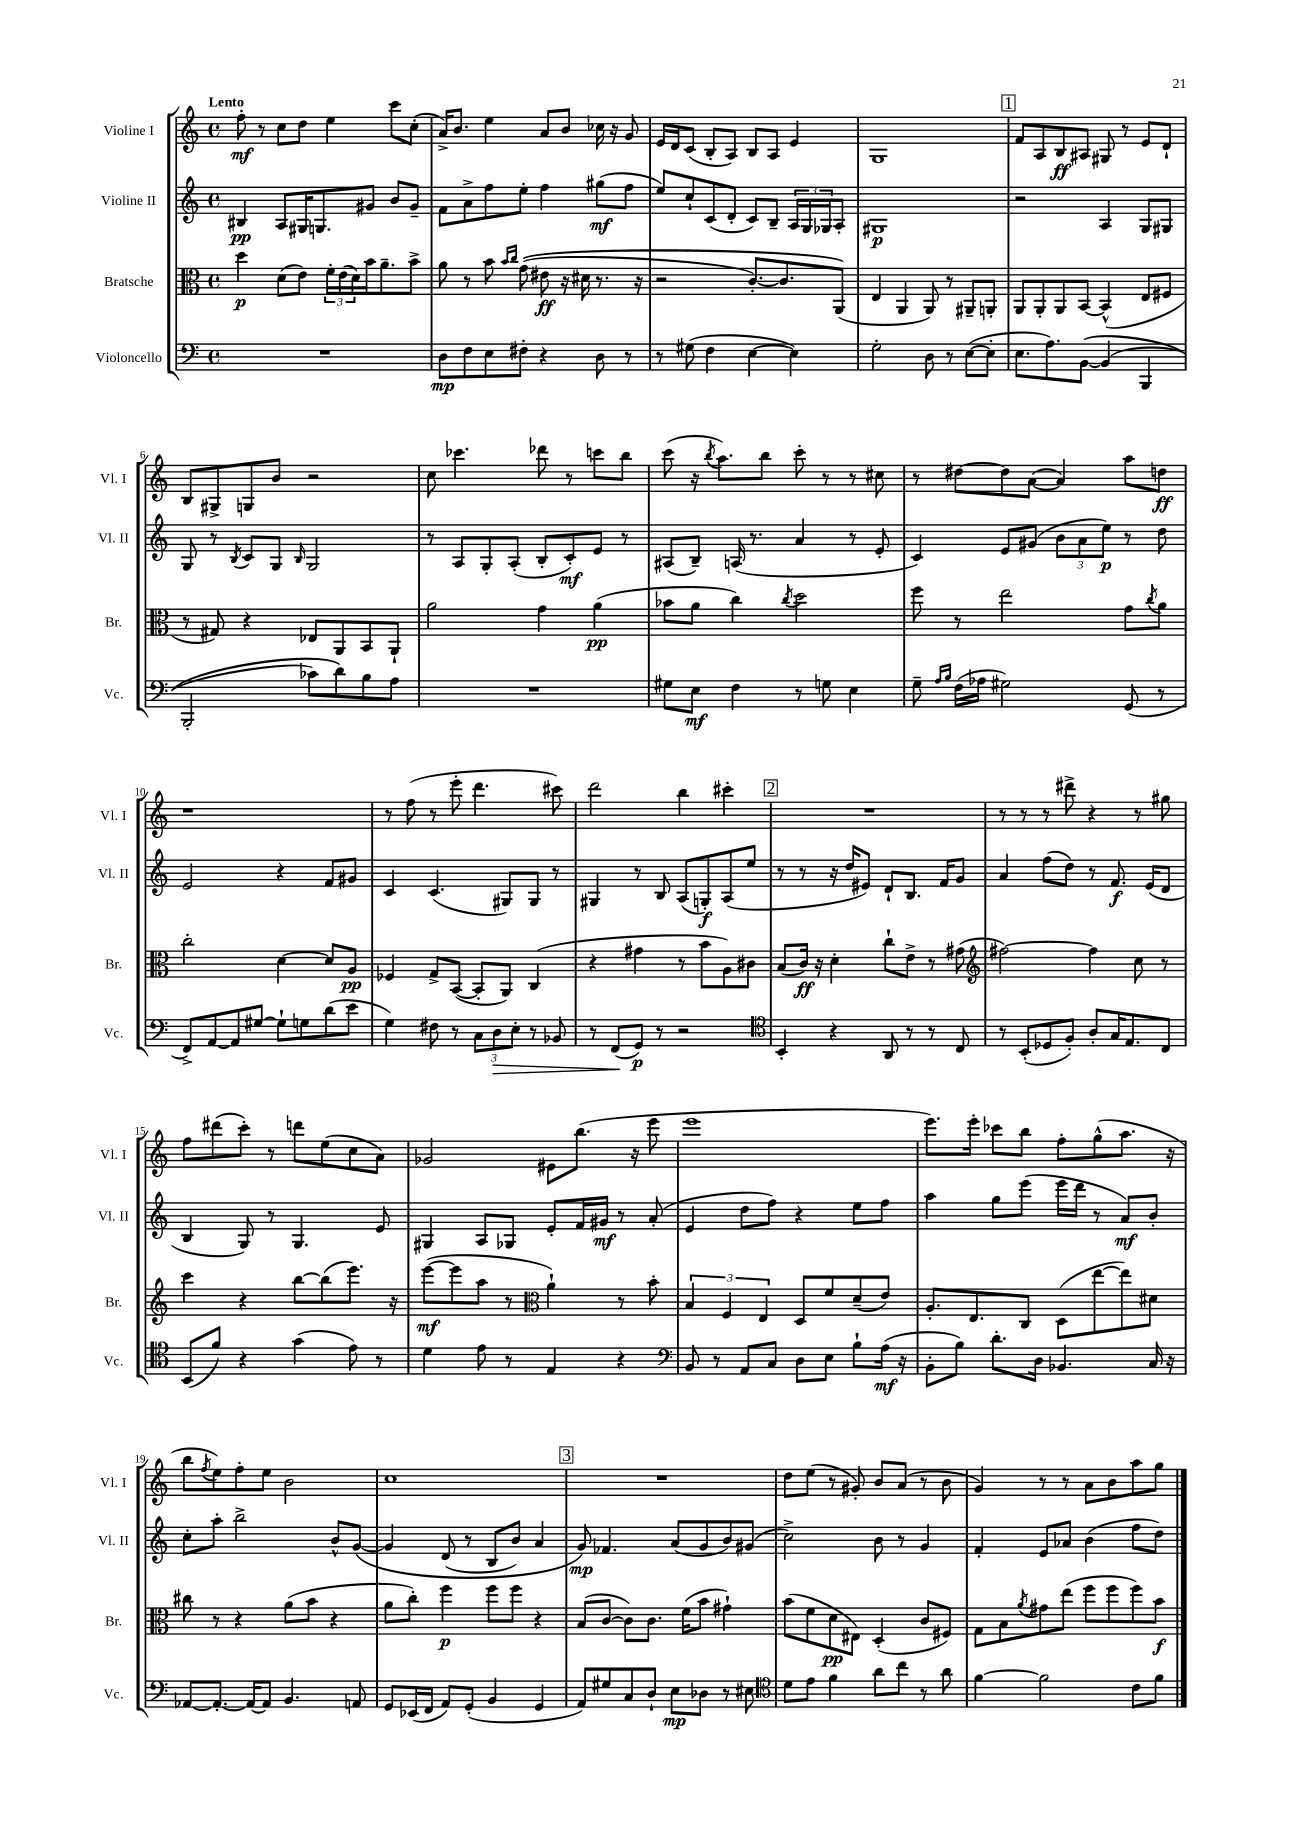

**kern	**dynam	**kern	**dynam	**kern	**dynam	**kern	**dynam
*part4	*part4	*part3	*part3	*part2	*part2	*part1	*part1
*staff4	*staff4	*staff3	*staff3	*staff2	*staff2	*staff1	*staff1
*I"Violoncello	*	*I"Bratsche	*	*I"Violine II	*	*I"Violine I	*
*I'Vc.	*	*I'Br.	*	*I'Vl. II	*	*I'Vl. I	*
*clefF4	*	*clefC3	*	*clefG2	*	*clefG2	*
*k[]	*	*k[]	*	*k[]	*	*k[]	*
*M4/4	*	*M4/4	*	*M4/4	*	*M4/4	*
*met(c)	*	*met(c)	*	*met(c)	*	*met(c)	*
=1	=1	=1	=1	=1	=1	=1	=1
!	!	!	!	!	!	!LO:TX:a:B:t=Lento	!
1r	.	4dd\	p	4B#X/	pp	8ff'\	mf
.	.	.	.	.	.	8r	.
.	.	(8d\L	.	8A/L	.	8cc\L	.
.	.	8e\J)	.	16G#X/K	.	8dd\J	.
.	.	.	.	8.Gn/	.	.	.
.	.	24f'\LL	.	.	.	4ee\	.
.	.	(24e\	.	.	.	.	.
.	.	24d\)	.	.	.	.	.
.	.	16b\J	.	8g#X/J	.	.	.
.	.	8.a~\	.	.	.	.	.
.	.	.	.	8b/L	.	8ccc\L	.
.	.	8b^\J	.	8g#~/J	.	(8cc'\J	.
=2	=2	=2	=2	=2	=2	=2	=2
8D\L	mp	8a\	.	8f\L	.	16a^/KL)	.
.	.	.	.	.	.	8.b/J	.
8F\	.	8r	.	8a^\	.	.	.
8E\	.	8b\	.	8ff\	.	4ee\	.
.	.	16qqb/LL	.	.	.	.	.
.	.	16qqcc/JJ	.	.	.	.	.
8F#X'\J	.	((8g\	.	8ee'\J	.	.	.
4r	.	8e#X\	ff	4ff\	.	8a/L	.
.	.	16r	.	.	.	8b/J	.
.	.	16d#X\	.	.	.	.	.
8D\	.	8.r	.	(8gg#X\L	mf	16cc-X\	.
.	.	.	.	.	.	16r	.
8r	.	.	.	8ff\J	.	8g/	.
.	.	16r	.	.	.	.	.
=3	=3	=3	=3	=3	=3	=3	=3
8r	.	2r	.	8ee/L)	.	16e/LL	.
.	.	.	.	.	.	16d/J	.
(8G#X\	.	.	.	8cc`/	.	(8c/J	.
4F\	.	.	.	(8c/	.	8B'/L	.
.	.	.	.	8d'/J	.	8A/J)	.
[4E\	.	[8.c'/L)	.	8c/L)	.	8B/L	.
.	.	.	.	8B~/J	.	8A/J	.
.	.	8.c/]	.	.	.	.	.
4E\])	.	.	.	24A/LL	.	4e/	.
.	.	.	.	24G/	.	.	.
.	.	.	.	24G-X/J	.	.	.
.	.	(8AA/J)	.	8A'/J	.	.	.
=4	=4	=4	=4	=4	=4	=4	=4
2G'\	.	4E/	.	1G#X	p	1G	.
.	.	4AA/	.	.	.	.	.
8D\	.	8AA/)	.	.	.	.	.
8r	.	8r	.	.	.	.	.
([8E\L	.	8AA#X~/L	.	.	.	.	.
8E'\J]	.	8AAn'/J	.	.	.	.	.
!!LO:REH:place=s1:t=1
=5	=5	=5	=5	=5	=5	=5	=5
8.E\L	.	8AA/L	.	2r	.	8f/L	.
.	.	8AA'/	.	.	.	8A/	.
8.A\)	.	.	.	.	.	.	.
.	.	8AA/	.	.	.	8B/	ff
([8BB\J	.	[8BB/J	.	.	.	8A#X/J	.
(4BB/]	.	(4BB^^/]	.	4A/	.	8G#X/	.
.	.	.	.	.	.	8r	.
4BBB/	.	8E/L	.	8G/L	.	8e/L	.
.	.	8F#X/J	.	8G#X/J	.	8d`/J	.
!!LO:LB:g=z
=6	=6	=6	=6	=6	=6	=6	=6
2BBB'/	.	8r	.	8G/	.	8B/L	.
.	.	8G#X/)	.	8r	.	8G#X^/	.
.	.	.	.	8qB/	.	.	.
.	.	4r	.	8c/L	.	8Gn/	.
.	.	.	.	8G/J	.	8b/J	.
.	.	.	.	16qqB/	.	.	.
8c-X\L)	.	8E-X/L	.	2G/	.	2r	.
8d\)	.	8AA/	.	.	.	.	.
8B\	.	8BB/	.	.	.	.	.
8A\J	.	8AA`/J	.	.	.	.	.
=7	=7	=7	=7	=7	=7	=7	=7
1r	.	2a\	.	8r	.	8cc\	.
.	.	.	.	8A/L	.	4.ccc-X\	.
.	.	.	.	8G'/	.	.	.
.	.	.	.	(8A'/J	.	.	.
.	.	4g\	.	8B'/L	.	8ddd-X\	.
.	.	.	.	8c'/)	mf	8r	.
.	.	(4a\	pp	8e/J	.	8cccn\L	.
.	.	.	.	8r	.	8bb\J	.
=8	=8	=8	=8	=8	=8	=8	=8
8G#X\L	.	8b-X\L	.	(8A#X/L	.	(8ccc\	.
8E\J	mf	8a\J	.	8B~/J)	.	16r	.
.	.	.	.	.	.	8qbb/	.
.	.	.	.	.	.	8.aa\L)	.
4F\	.	4cc\)	.	(16An/	.	.	.
.	.	.	.	8.r	.	.	.
.	.	.	.	.	.	8bb\J	.
.	.	8qcc/	.	.	.	.	.
8r	.	2dd\	.	4a/	.	8ccc'\	.
8Gn\	.	.	.	.	.	8r	.
4E\	.	.	.	8r	.	8r	.
.	.	.	.	8e'/	.	8cc#X\	.
=9	=9	=9	=9	=9	=9	=9	=9
8G~\	.	8ff\	.	4c/)	.	8r	.
16qqA/LL	.	.	.	.	.	.	.
16qqB/JJ	.	.	.	.	.	.	.
(16F\LL	.	8r	.	.	.	[8dd#X\L	.
16A-X\JJ	.	.	.	.	.	.	.
2G#X\)	.	2ee\	.	8e/L	.	8dd#\]	.
.	.	.	.	(8g#X/J	.	([8a\J	.
.	.	.	.	12b\L	.	4a/])	.
.	.	.	.	12a\	.	.	.
.	.	.	.	12ee\J)	p	.	.
(8GG/	.	8g\L	.	8r	.	8aa\L	.
.	.	8qcc/	.	.	.	.	.
8r	.	8a\J	.	8dd\	.	8ddn\J	ff
!!LO:LB:g=z
=10	=10	=10	=10	=10	=10	=10	=10
8FF^/L)	.	2cc'\	.	2e/	.	1r	.
[8AA/	.	.	.	.	.	.	.
8AA/]	.	.	.	.	.	.	.
[8G#X/J	.	.	.	.	.	.	.
8G#`\L]	.	[4d\	.	4r	.	.	.
8Gn\	.	.	.	.	.	.	.
(8d\	.	8d/L]	.	8f/L	.	.	.
8e\J	.	8A/J	pp	8g#X/J	.	.	.
=11	=11	=11	=11	=11	=11	=11	=11
4G\)	.	4F-X/	.	4c/	.	8r	.
.	.	.	.	.	.	(8ff\	.
8F#X\	.	8G^/L	.	(4.c/	.	8r	.
8r	.	([8BB/J	.	.	.	8eee'\	.
12C\L	.	8BB'/L]	.	.	.	4.ddd\	.
!	!LO:HP:b	!	!	!	!	!	!
12D\	>	.	.	.	.	.	.
.	.	8AA/J)	.	8G#X/L)	.	.	.
12E'\J	.	.	.	.	.	.	.
8r	.	(4C/	.	8G#/J	.	.	.
8BB-X/	.	.	.	8r	.	8ccc#X\)	.
=12	=12	=12	=12	=12	=12	=12	=12
8r	.	4r	.	4G#X/	.	2ddd\	.
(8FF/L	.	.	.	.	.	.	.
8GG/J)	] p	4g#X\	.	8r	.	.	.
8r	.	.	.	8B/	.	.	.
2r	.	8r	.	(8A/L	.	4bb\	.
.	.	8b\L	.	8Gn'/)	f	.	.
.	.	8A\)	.	(8A/	.	4ccc#X'\	.
.	.	8c#X\J	.	8ee/J	.	.	.
!!LO:REH:place=s1:t=2
=13	=13	=13	=13	=13	=13	=13	=13
*clefC4	*	*	*	*	*	*	*
4BB'/	.	(8B/L	.	8r	.	1r	.
.	.	16c/Jk)	ff	8r	.	.	.
.	.	16r	.	.	.	.	.
4r	.	4d'\	.	16r	.	.	.
.	.	.	.	16dd/KL	.	.	.
.	.	.	.	8e#X/J)	.	.	.
8AA/	.	8cc`\L	.	8d`/L	.	.	.
8r	.	8e^\J	.	8.B/J	.	.	.
8r	.	8r	.	.	.	.	.
.	.	.	.	16f/KL	.	.	.
8C/	.	(8g#X\	.	8g/J	.	.	.
=14	=14	=14	=14	=14	=14	=14	=14
*	*	*clefG2	*	*	*	*	*
8r	.	[2ff#X\)	.	4a/	.	8r	.
(8BB'/L	.	.	.	.	.	8r	.
8D-X/	.	.	.	(8ff\L	.	8r	.
8F'/J)	.	.	.	8dd\J)	.	8ddd#X^\	.
8A'/L	.	4ff#\]	.	8r	.	4r	.
16G/K	.	.	.	8.f/	f	.	.
8.E/	.	.	.	.	.	.	.
.	.	8cc\	.	.	.	8r	.
.	.	.	.	(16e/KL	.	.	.
8C/J	.	8r	.	8d/J	.	8gg#X\	.
!!LO:LB:g=z
=15	=15	=15	=15	=15	=15	=15	=15
(8BB/L	.	4ccc\	.	4B/	.	8ff\L	.
8f/J)	.	.	.	.	.	(8ddd#X\	.
4r	.	4r	.	8G/)	.	8ccc'\J)	.
.	.	.	.	8r	.	8r	.
(4g\	.	[8bb\L	.	4.G/	.	8dddn\L	.
.	.	(8bb\]	.	.	.	(8ee\	.
8e\)	.	8.eee\J)	.	.	.	8cc\	.
8r	.	.	.	8e/	.	8a\J)	.
.	.	16r	.	.	.	.	.
=16	=16	=16	=16	=16	=16	=16	=16
4d\	.	([8eee\L	mf	4G#X/	.	2g-X/	.
.	.	8eee\]	.	.	.	.	.
8e\	.	8aa\J	.	8A/L	.	.	.
8r	.	8r	.	8G-X/J	.	.	.
*	*	*clefC3	*	*	*	*	*
4E/	.	4a`\)	.	8e'/L	.	8e#X\L	.
.	.	.	.	16f/L	.	(8.bb\J	.
.	.	.	.	16g#X/JJ	mf	.	.
4r	.	8r	.	8r	.	.	.
.	.	.	.	.	.	16r	.
.	.	8b'\	.	(8a'/	.	8eee\	.
=17	=17	=17	=17	=17	=17	=17	=17
*clefF4	*	*	*	*	*	*	*
8BB/	.	6B/	.	4e/	.	1eee	.
8r	.	.	.	.	.	.	.
.	.	6F/	.	.	.	.	.
8AA/L	.	.	.	8dd\L	.	.	.
.	.	6E/	.	.	.	.	.
8C/J	.	.	.	8ff\J)	.	.	.
8D\L	.	8D/L	.	4r	.	.	.
8E\J	.	8f/	.	.	.	.	.
8B`\L	.	(8d~/	.	8ee\L	.	.	.
(16A\Jk	mf	8e/J)	.	8ff\J	.	.	.
16r	.	.	.	.	.	.	.
=18	=18	=18	=18	=18	=18	=18	=18
8BB'\L	.	8.A'/L	.	4aa\	.	8.eee\L)	.
8B\J)	.	.	.	.	.	.	.
.	.	8.E/	.	.	.	16eee'\Jk	.
8.d'\L	.	.	.	8gg\L	.	8ccc-X\L	.
.	.	8C/J	.	(8eee\J	.	8bb\J	.
16D\Jk	.	.	.	.	.	.	.
4.BB-X/	.	(8D\L	.	16eee\LL	.	8ff'\L	.
.	.	.	.	16ddd\JJ	.	.	.
.	.	[8ee\	.	8r	.	(8gg^^\	.
.	.	8ee\])	.	8a/L)	mf	8.aa\J	.
16C/	.	8d#X\J	.	8b'/J	.	.	.
16r	.	.	.	.	.	16r	.
!!LO:LB:g=z
=19	=19	=19	=19	=19	=19	=19	=19
[8AA-X/L	.	8cc#X\	.	8cc'\L	.	8bb\L	.
.	.	.	.	.	.	8qff/	.
8.AA-'/J_	.	8r	.	8aa'\J	.	8ee\)	.
.	.	4r	.	2bb^\	.	8ff'\	.
16AA-/KL_	.	.	.	.	.	.	.
8AA-/J]	.	.	.	.	.	8ee\J	.
4.BB/	.	(8a\L	.	.	.	2b\	.
.	.	8b\J	.	.	.	.	.
.	.	4r	.	8b^^/L	.	.	.
8AAn/	.	.	.	([8g/J	.	.	.
=20	=20	=20	=20	=20	=20	=20	=20
8GG/L	.	8a\L	.	4g/]	.	1cc	.
(16EE-X/L	.	8cc'\J)	.	.	.	.	.
16FF/JJ	.	.	.	.	.	.	.
8AA/L)	.	4ff\	p	(8d/	.	.	.
(8GG'/J	.	.	.	8r	.	.	.
4BB/	.	8ff\L	.	8B/L	.	.	.
.	.	8ff\J	.	8b/J)	.	.	.
4GG/	.	4r	.	4a/	.	.	.
!!LO:REH:place=s1:t=3
=21	=21	=21	=21	=21	=21	=21	=21
8AA/L)	.	(8B/L	.	8g/)	mp	1r	.
8G#X/	.	[8c/J	.	4.f-X/	.	.	.
8C/	.	8c\L])	.	.	.	.	.
8D`/J	.	8.c\J	.	.	.	.	.
8E\L	mp	.	.	(8a/L	.	.	.
.	.	(16f\KL	.	.	.	.	.
8D-X\J	.	8b\J	.	8g/	.	.	.
8r	.	4g#X`\)	.	8b/)	.	.	.
8E#X\	.	.	.	(8g#X/J	.	.	.
=22	=22	=22	=22	=22	=22	=22	=22
*clefC4	*	*	*	*	*	*	*
8d\L	.	(8b\L	.	2cc^\)	.	8dd\L	.
8e\J	.	8f\	.	.	.	(8ee\J	.
4f\	.	8d\	pp	.	.	8r	.
.	.	8E#X\J)	.	.	.	8g#X'/)	.
8a\L	.	(4D'/	.	8b\	.	8b/L	.
8cc\J	.	.	.	8r	.	(8a/J	.
8r	.	8c/L	.	4g/	.	8r	.
8a\	.	8F#X/J)	.	.	.	8b\	.
=23	=23	=23	=23	=23	=23	=23	=23
[4f\	.	8G\L	.	4f'/	.	4g/)	.
.	.	8B\	.	.	.	.	.
.	.	8qa/	.	.	.	.	.
2f\]	.	8g#X\	.	8e/L	.	8r	.
.	.	(8ee\J	.	8a-X/J	.	8r	.
.	.	8ff\L	.	(4b\	.	8a\L	.
.	.	8ff\	.	.	.	8b\	.
8c\L	.	8ff\)	.	8ff\L	.	8aa\	.
8f\J	.	8b\J	f	8dd\J)	.	8gg\J	.
==	==	==	==	==	==	==	==
*-	*-	*-	*-	*-	*-	*-	*-
